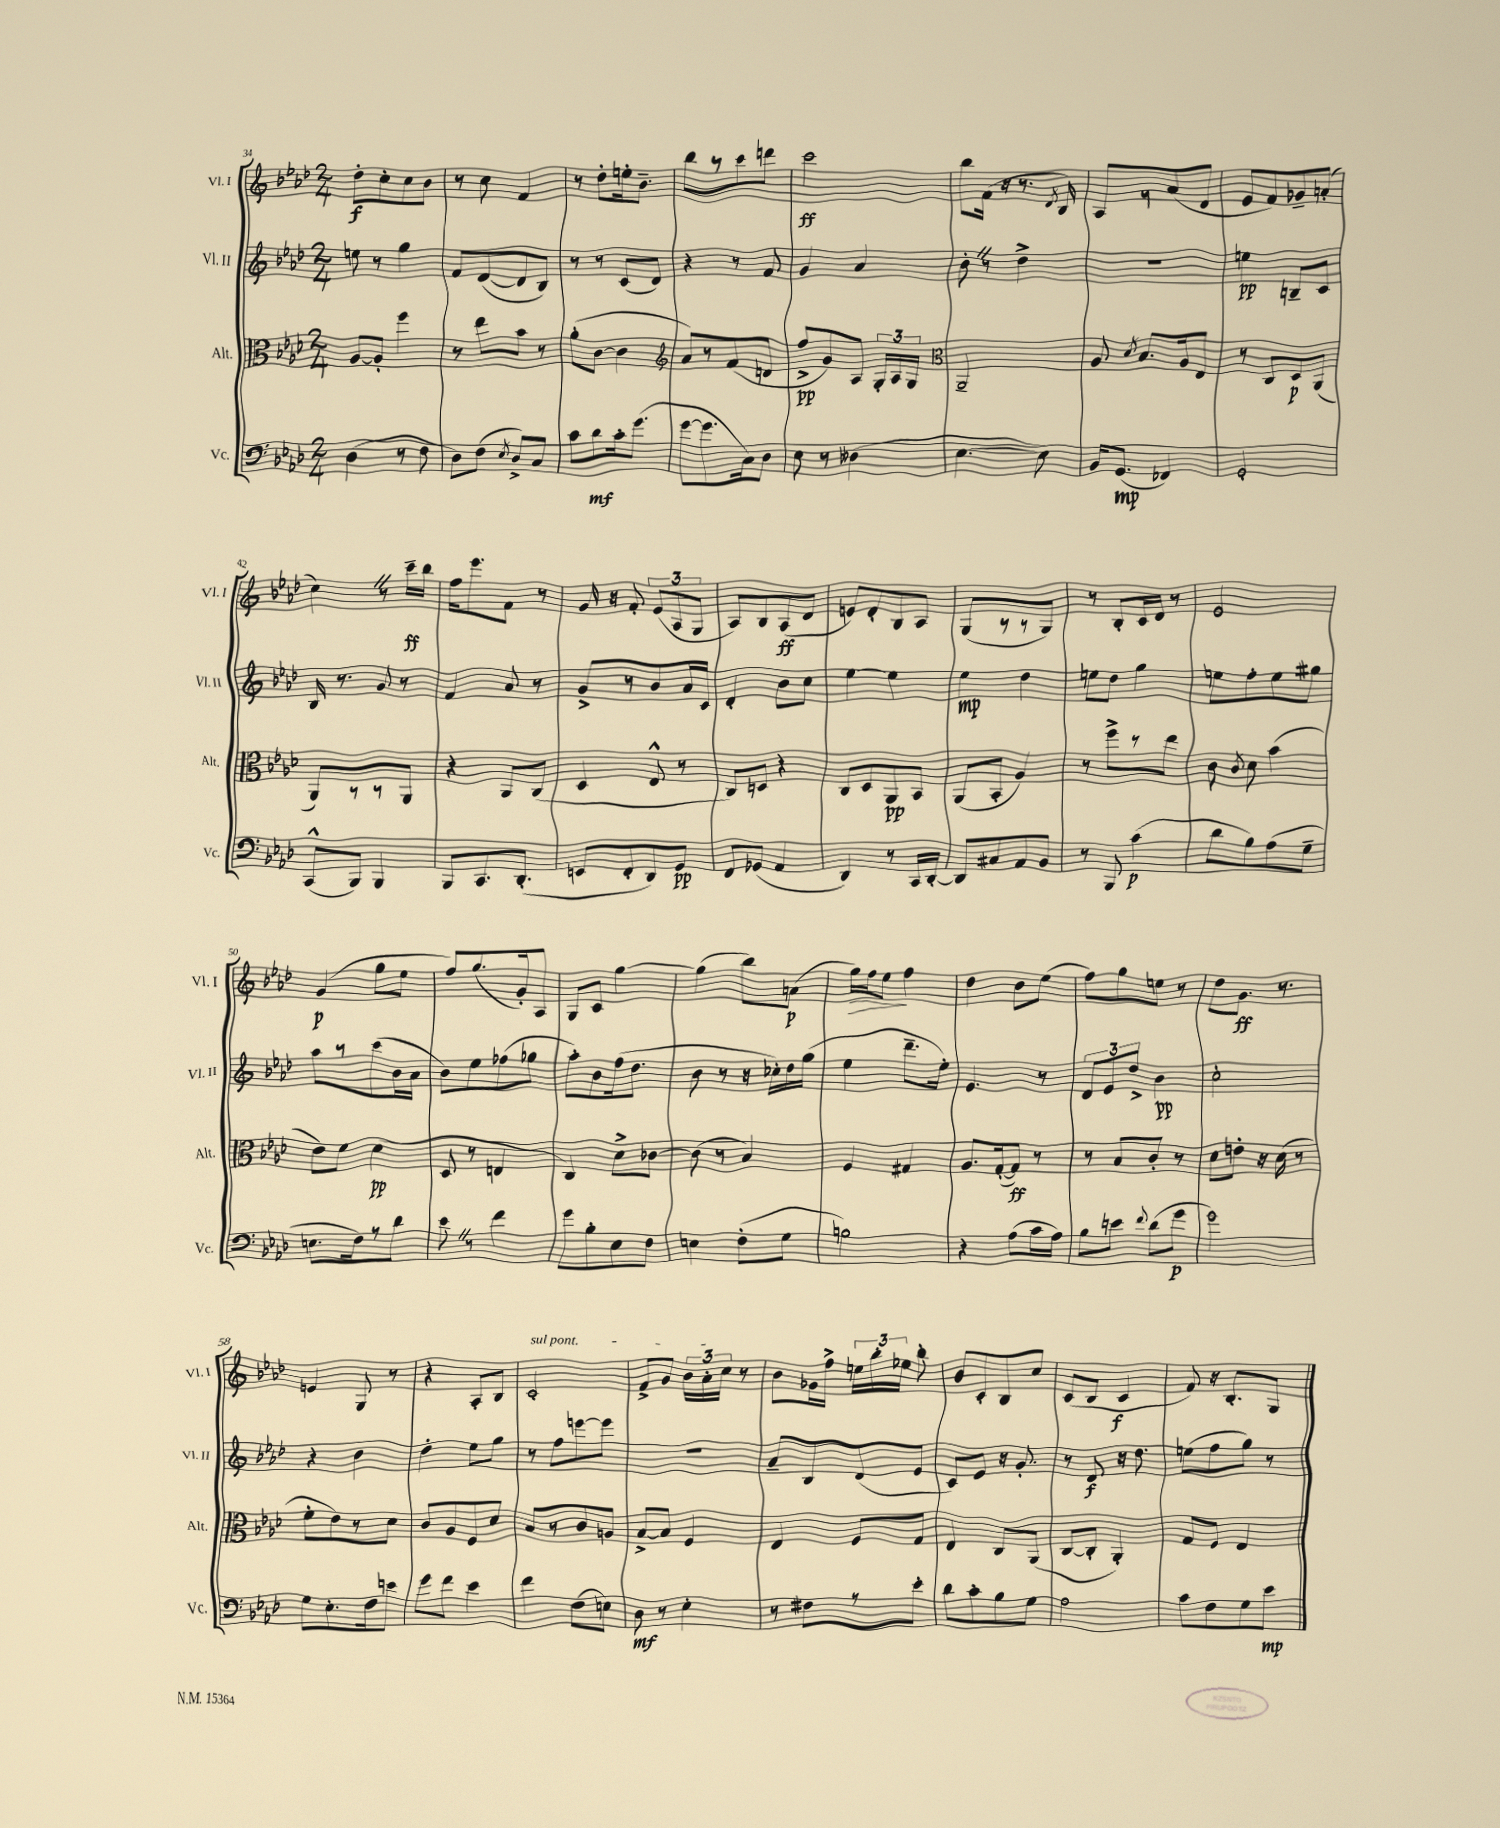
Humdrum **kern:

**kern	**dynam	**kern	**dynam	**kern	**dynam	**kern	**dynam
*part4	*part4	*part3	*part3	*part2	*part2	*part1	*part1
*staff4	*staff4	*staff3	*staff3	*staff2	*staff2	*staff1	*staff1
*I"Vc.	*	*I"Alt.	*	*I"Vl. II	*	*I"Vl. I	*
*I'Vc.	*	*I'Alt.	*	*I'Vl. II	*	*I'Vl. I	*
*clefF4	*	*clefC3	*	*clefG2	*	*clefG2	*
*k[b-e-a-d-]	*	*k[b-e-a-d-]	*	*k[b-e-a-d-]	*	*k[b-e-a-d-]	*
*M2/4	*	*M2/4	*	*M2/4	*	*M2/4	*
=34	=34	=34	=34	=34	=34	=34	=34
(4D-\	.	[8A-/L	.	8een\	.	8dd-'\L	f
.	.	8A-'/J]	.	8r	.	8cc'\	.
8r	.	4ff\	.	4gg\	.	8cc\	.
8F\	.	.	.	.	.	8b-\J	.
=35	=35	=35	=35	=35	=35	=35	=35
8D-\L)	.	8r	.	8f/L	.	8r	.
(8F\J	.	8ee-\L	.	([8d-/	.	8cc\	.
8qE-/	.	.	.	.	.	.	.
8D-^/L)	.	8b-\J	.	8d-/]	.	4f/	.
8C/J	.	8r	.	8B-/J)	.	.	.
=36	=36	=36	=36	=36	=36	=36	=36
8c\L	.	(8a-'\L	.	8r	.	8r	.
8d-\	mf	[8c\J	.	8r	.	8dd-'\L	.
16c'\k	.	4c\]	.	(8c/L	.	16een'\k	.
(8.g\J	.	.	.	.	.	8.b-~\J	.
.	.	.	.	8d-/J)	.	.	.
=37	=37	=37	=37	=37	=37	=37	=37
*	*	*clefG2	*	*	*	*	*
[8g\L	.	8a-/L)	.	4r	.	8bb-\L	.
8.g\]	.	8r	.	.	.	8r	.
.	.	(8f/	.	8r	.	8ccc\	.
16C\k)	.	.	.	.	.	.	.
8D-\J	.	8dn/J	.	8f/	.	8dddn\J	.
=38	=38	=38	=38	=38	=38	=38	=38
8E-\	.	8ff^/L	pp	4g/	.	2ccc\	ff
8r	.	8g/)	.	.	.	.	.
(4D--X\	.	8A-/J	.	4a-/	.	.	.
.	.	24G'/LL	.	.	.	.	.
.	.	24A-/	.	.	.	.	.
.	.	24G/JJ	.	.	.	.	.
=39	=39	=39	=39	=39	=39	=39	=39
*	*	*clefC3	*	*	*	*	*
[4.E-\	.	2AA-~/	.	8b-'Z\	.	8bb-\L	.
.	.	.	.	8r	.	(16f\Jk	.
.	.	.	.	.	.	16r	.
.	.	.	.	4dd-^\	.	8.r	.
8E-\])	.	.	.	.	.	.	.
.	.	.	.	.	.	8qd-/	.
.	.	.	.	.	.	16B-/)	.
=40	=40	=40	=40	=40	=40	=40	=40
16BB-/KL	.	8A-/	.	2r	.	8A-/L	.
(8.GG/J	mp	.	.	.	.	.	.
.	.	8qd-/	.	.	.	.	.
.	.	8.B-/L	.	.	.	8r	.
4FF-X/)	.	.	.	.	.	(8a-/	.
.	.	16A-/k	.	.	.	.	.
.	.	8E-/J	.	.	.	8d-/J	.
=41	=41	=41	=41	=41	=41	=41	=41
2GG'/	.	8r	.	4een\	pp	8e-/L	.
.	.	8C/L	.	.	.	8f/)	.
.	.	8D-/	p	8Bn~/L	.	8g-X~/	.
.	.	(8AA-/J	.	8c/J	.	(8an'/J	.
!!LO:LB:g=z
=42	=42	=42	=42	=42	=42	=42	=42
(8CC^^/L	.	8AA-/L)	.	16B-/	.	4ccZ\)	.
.	.	.	.	8.r	.	.	.
8BBB-/J)	.	8r	.	.	.	.	.
4BBB-/	.	8r	.	8g/	.	8r	.
.	.	8AA-/J	.	8r	.	16ccc~\LL	ff
.	.	.	.	.	.	16bb-\JJ	.
=43	=43	=43	=43	=43	=43	=43	=43
8BBB-/L	.	4r	.	4f/	.	16ff\KL	.
.	.	.	.	.	.	8.eee-\	.
8.CC/	.	.	.	.	.	.	.
.	.	8AA-/L	.	8a-/	.	8f\J	.
(8.DD-'/J	.	.	.	.	.	.	.
.	.	(8C/J	.	8r	.	8r	.
=44	=44	=44	=44	=44	=44	=44	=44
8EEn/L	.	4D-/	.	8g^/L	.	16g/	.
.	.	.	.	.	.	16r	.
8FF'/	.	.	.	8r	.	8f'/	.
8DD-/)	.	8E-^^/	.	8b-/	.	(12e-/L	.
.	.	.	.	.	.	12A-/	.
8GG/J	pp	8r	.	16a-/L	.	.	.
.	.	.	.	.	.	12G/J	.
.	.	.	.	16c/JJ	.	.	.
=45	=45	=45	=45	=45	=45	=45	=45
8FF/L	.	8C/L)	.	4d-'/	.	8A-/L)	.
(8GG-X/J	.	8Dn/J	.	.	.	8B-/	.
4AA-/	.	4r	.	8b-\L	.	(8A-/	ff
.	.	.	.	8cc\J	.	8d-/J	.
=46	=46	=46	=46	=46	=46	=46	=46
4DD-/)	.	8C/L	.	[4ee-\	.	8en/L)	.
.	.	8D-/	.	.	.	8d-'/	.
8r	.	8AA-/	pp	4ee-\]	.	8B-/	.
16CC/LL	.	8BB-/J	.	.	.	8A-/J	.
[16DD-'/JJ	.	.	.	.	.	.	.
=47	=47	=47	=47	=47	=47	=47	=47
8DD-/L]	.	(8AA-/L	.	4ee-\	mp	(8G/L	.
8C#X/	.	8BB-'/J	.	.	.	8r	.
8AA-/	.	4A-/)	.	4dd-\	.	8r	.
8BB-/J	.	.	.	.	.	8G/J)	.
=48	=48	=48	=48	=48	=48	=48	=48
8r	.	8r	.	8een\L	.	8r	.
8BBB-/	.	8ff^\L	.	8dd-\J	.	8B-'/L	.
(4c\	p	8r	.	4gg\	.	16c/L	.
.	.	.	.	.	.	16d-/JJ	.
.	.	8ee-\J	.	.	.	8r	.
=49	=49	=49	=49	=49	=49	=49	=49
8d-\L	.	8c\	.	8een\L	.	2e-/	.
.	.	8qc/	.	.	.	.	.
8B-\)	.	8d-\	.	8ff'\	.	.	.
(8A-\	.	(4b-\	.	8ee\	.	.	.
8G~\J	.	.	.	8gg#X\J	.	.	.
!!LO:LB:g=z
=50	=50	=50	=50	=50	=50	=50	=50
8.En\L	.	8e-\L)	.	8aa-\L	.	(4g/	p
.	.	8f\J	.	8r	.	.	.
16F\k)	.	.	.	.	.	.	.
8r	.	(4d-\	pp	(8ccc\	.	8gg\L	.
8d-\J	.	.	.	16b-\L	.	8ee-\J	.
.	.	.	.	16a-\JJ	.	.	.
=51	=51	=51	=51	=51	=51	=51	=51
8e-Z\	.	8D-/	.	8b-\L)	.	8ff/L)	.
8r	.	8r	.	8ee-\	.	(8.gg/	.
4f\	.	4En/	.	(8ff-X\	.	.	.
.	.	.	.	.	.	16g'/k)	.
.	.	.	.	8gg-X\J	.	8A-/J	.
=52	=52	=52	=52	=52	=52	=52	=52
8g\L	.	4C/)	.	8aa-'\L)	.	8G/L	.
8B-'\	.	.	.	8b-\	.	8c/J	.
8E-\	.	8d-^\L	.	(16ff\k	.	[4gg\	.
.	.	.	.	8.dd-\J	.	.	.
8F\J	.	[8c-X\J	.	.	.	.	.
=53	=53	=53	=53	=53	=53	=53	=53
4En\	.	(8c-\]	.	8b-\	.	(4gg\]	.
.	.	8r	.	8r	.	.	.
(8F'\L	.	4B-/)	.	16r	.	8bb-\L)	.
.	.	.	.	16cc-X'\LL)	.	.	.
8G\J	.	.	.	16dd-\	.	(8an\J	p
.	.	.	.	(16gg\JJ	.	.	.
=54	=54	=54	=54	=54	=54	=54	=54
!	!	!	!	!	!	!	!LO:HP:b
2Bn\)	.	4F/	.	4ee-\	.	16gg\LL)	>
.	.	.	.	.	.	16ff\J	.
.	.	.	.	.	.	8ee-\J	.
.	.	4G#X/	.	8.ddd-~\L	.	4ff\	]
.	.	.	.	16ee-'\Jk)	.	.	.
=55	=55	=55	=55	=55	=55	=55	=55
4r	.	8.A-/L	.	4.e-/	.	4dd-\	.
.	.	([16G'/k	.	.	.	.	.
(8A-\L	.	8G/J])	ff	.	.	8b-\L	.
16c\L	.	8r	.	8r	.	(8ee-\J	.
16A-\JJ)	.	.	.	.	.	.	.
=56	=56	=56	=56	=56	=56	=56	=56
8B-\L	.	8r	.	12d-/L	.	8ff\L)	.
.	.	.	.	12e-/	.	.	.
8en\J	.	8B-/L	.	.	.	8gg\	.
.	.	.	.	12dd-^/J	.	.	.
8qqf/	.	.	.	.	.	.	.
(8d-\L	.	8c'/J	.	4b-\	pp	8een\J	.
8g\J	p	8r	.	.	.	8r	.
=57	=57	=57	=57	=57	=57	=57	=57
2g\)	.	8d-\L	.	2cc'\	.	8dd-\L	.
.	.	8en'\J	.	.	.	8.g\J	ff
.	.	16r	.	.	.	.	.
.	.	(16d-\	.	.	.	8.r	.
.	.	8r	.	.	.	.	.
!!LO:LB:g=z
=58	=58	=58	=58	=58	=58	=58	=58
8G\L	.	8f'\L	.	4r	.	4en/	.
8.E-'\	.	8e-\)	.	.	.	.	.
.	.	8r	.	4b-\	.	8G/	.
16F\k	.	.	.	.	.	.	.
8en\J	.	8d-\J	.	.	.	8r	.
=59	=59	=59	=59	=59	=59	=59	=59
8g\L	.	8c/L	.	4dd-'\	.	4r	.
8f\J	.	8A-/	.	.	.	.	.
4e-\	.	8F/	.	8ee-\L	.	8A-'/L	.
.	.	8d-/J	.	8gg\J	.	8B-/J	.
=60	=60	=60	=60	=60	=60	=60	=60
!	!	!	!	!	!	!LO:TX:a:i:t=sul pont.	!
4f\	.	8B-/L	.	8r	.	2c'/	.
.	.	8r	.	8ff\L	.	.	.
(8F\L	.	8c/	.	[8eeen\	.	.	.
8En\J)	.	8An/J	.	8eee\J]	.	.	.
=61	=61	=61	=61	=61	=61	=61	=61
8D-\	mf	[8B-^/L	.	2r	.	8f^/L	.
8r	.	8B-/J]	.	.	.	8g/J	.
4E-'\	.	4F/	.	.	.	24b-\LL	.
.	.	.	.	.	.	24a-'\	.
.	.	.	.	.	.	24cc\JJ	.
.	.	.	.	.	.	8r	.
=62	=62	=62	=62	=62	=62	=62	=62
8r	.	4E-/	.	8a-~/L	.	8b-\L	.
8F#X\L	.	.	.	8B-/	.	16g-X\L	.
.	.	.	.	.	.	16ff^\JJ	.
8r	.	8F/L	.	(8d-/	.	24een\LL	.
.	.	.	.	.	.	24bb-'\	.
.	.	.	.	.	.	24ee-X\JJ	.
8e-'\J	.	8G/J	.	8e-/J	.	8bb-'\	.
=63	=63	=63	=63	=63	=63	=63	=63
8d-\L	.	4E-/	.	8c/L)	.	8b-/L	.
8c'\	.	.	.	8e-/J	.	8c'/	.
8B-\	.	8C/L	.	16r	.	8B-/	.
.	.	.	.	8.g'/	.	.	.
8G\J	.	(8AA-/J	.	.	.	8cc/J	.
=64	=64	=64	=64	=64	=64	=64	=64
2A-\	.	[8C/L	.	8r	.	(8c/L	.
.	.	8C'/J]	.	8d-/	f	8B-/J	.
.	.	4AA-'/)	.	16r	.	4c/	f
.	.	.	.	8.dd-\	.	.	.
=65	=65	=65	=65	=65	=65	=65	=65
8c\L	.	8G/L	.	(8een\L	.	8f/)	.
8F\	.	8F/J	.	8ff\	.	16r	.
.	.	.	.	.	.	8.B-'/L	.
8G\	.	4E-/	.	8gg\J)	.	.	.
8e-\J	mp	.	.	8r	.	8G/J	.
==	==	==	==	==	==	==	==
*-	*-	*-	*-	*-	*-	*-	*-
